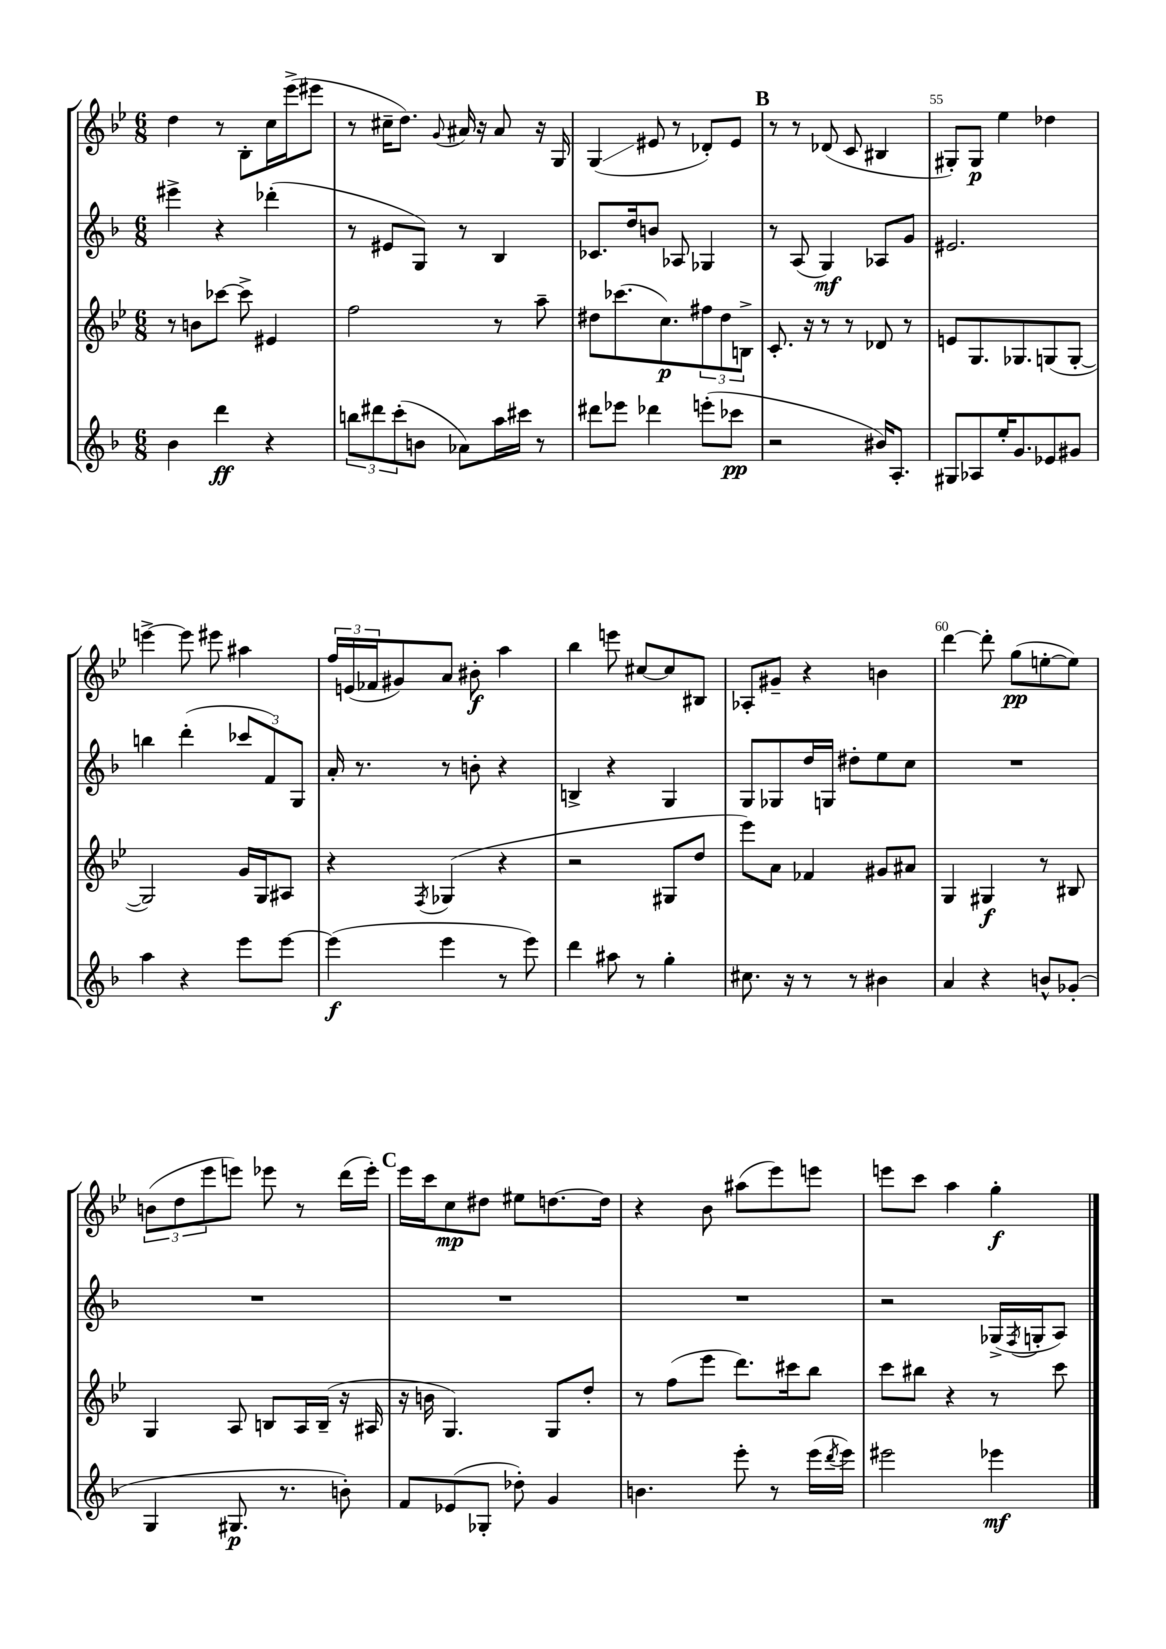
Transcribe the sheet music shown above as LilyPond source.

<<
\new StaffGroup <<
\new Staff = "s0" {
    \clef treble \key bes \major \numericTimeSignature \time 6/8
    d''4 r8 bes8-. c''16 ees'''16->( eis'''8 |
    r8 cis''16-- d''8.) \appoggiatura { g'8 } ais'16 r16 ais'8 r16 g16 |
    g4\glissando( eis'8 r8 des'8-.) eis'8 |
    \mark \markup { \bold "B" } r8 r8 des'8( c'8 bis4 |
    gis8-.) gis8\p ees''4 des''4 |
    e'''4~-> e'''8 eis'''8 ais''4 |
    \tuplet 3/2 { f''16 e'16( fes'16 } gis'8) a'8 bis'8-.\f a''4 |
    bes''4 e'''8 cis''8~ cis''8 bis8 |
    aes8-. gis'8-- r4 b'4 |
    d'''4~ d'''8-. g''8\pp( e''8~-. e''8) |
    \tuplet 3/2 { b'8( d''8 ees'''8 } e'''8) ees'''8 r8 d'''16( ees'''16-.) |
    \mark \markup { \bold "C" } ees'''16 c'''16 c''8\mp dis''8 eis''8 d''8.~ d''16 |
    r4 bes'8 ais''8( ees'''8) e'''8 |
    e'''8 c'''8 a''4 g''4-.\f \bar "|." |
}
\new Staff = "s1" {
    \clef treble \key f \major \numericTimeSignature \time 6/8
    eis'''4-> r4 des'''4-.( |
    r8 eis'8 g8) r8 bes4 |
    ces'8. d''16 b'8 aes8 ges4 |
    \mark \markup { \bold "B" } r8 a8( g4\mf) aes8 g'8 |
    eis'2. |
    b''4 d'''4-.( \tuplet 3/2 { ces'''8 f'8) g8 } |
    a'16-. r8. r8 b'8-. r4 |
    b4-> r4 g4 |
    g8 ges8 d''16 g16 dis''8-. e''8 c''8 |
    R2. |
    R2. |
    \mark \markup { \bold "C" } R2. |
    R2. |
    r2 ges16->( \acciaccatura { f8 } g16-. a8) \bar "|." |
}
\new Staff = "s2" {
    \clef treble \key bes \major \numericTimeSignature \time 6/8
    r8 b'8 ces'''8~ ces'''8-> eis'4 |
    f''2 r8 a''8-- |
    dis''8 ces'''8.( c''8.\p) \tuplet 3/2 { fis''8 dis''8 b8-> } |
    \mark \markup { \bold "B" } c'8.-. r16 r8 r8 des'8 r8 |
    e'8 g8. ges8. g8( g8~-. |
    g2) g'16 g16 ais8 |
    r4 \acciaccatura { f8 } ges4( r4 |
    r2 gis8 d''8 |
    ees'''8) a'8 fes'4 gis'8 ais'8 |
    g4 gis4\f r8 bis8 |
    g4 a8 b8 a16 b16--( r16 ais16 |
    \mark \markup { \bold "C" } r16 b'16 g4.) g8 d''8-. |
    r8 f''8( ees'''8 d'''8.) cis'''16 bes''8 |
    c'''8 bis''8 r4 r8 c'''8 \bar "|." |
}
\new Staff = "s3" {
    \clef treble \key f \major \numericTimeSignature \time 6/8
    bes'4 d'''4\ff r4 |
    \tuplet 3/2 { b''8 dis'''8 c'''8-.( } b'8 aes'8) a''16 cis'''16 r8 |
    dis'''8 ees'''8 des'''4 e'''8-.( ces'''8\pp |
    \mark \markup { \bold "B" } r2 bis'16) a8.-. |
    gis8 aes8 e''16-. g'8. ees'8 gis'8 |
    a''4 r4 e'''8 e'''8~ |
    e'''4\f( e'''4 r8 e'''8) |
    d'''4 ais''8 r8 g''4-. |
    cis''8. r16 r8 r8 bis'4 |
    a'4 r4 b'8-^ ges'8-.( |
    g4 gis8.\p r8. b'8-.) |
    \mark \markup { \bold "C" } f'8 ees'8( ges8-. des''8-.) g'4 |
    b'4. e'''8-. r8 e'''16( \acciaccatura { d'''8 } e'''16) |
    eis'''2 ees'''4\mf \bar "|." |
}
>>
>>
\layout { \context { \Score currentBarNumber = #51 \override BarNumber.break-visibility = ##(#f #t #t) barNumberVisibility = #(every-nth-bar-number-visible 5) } }
